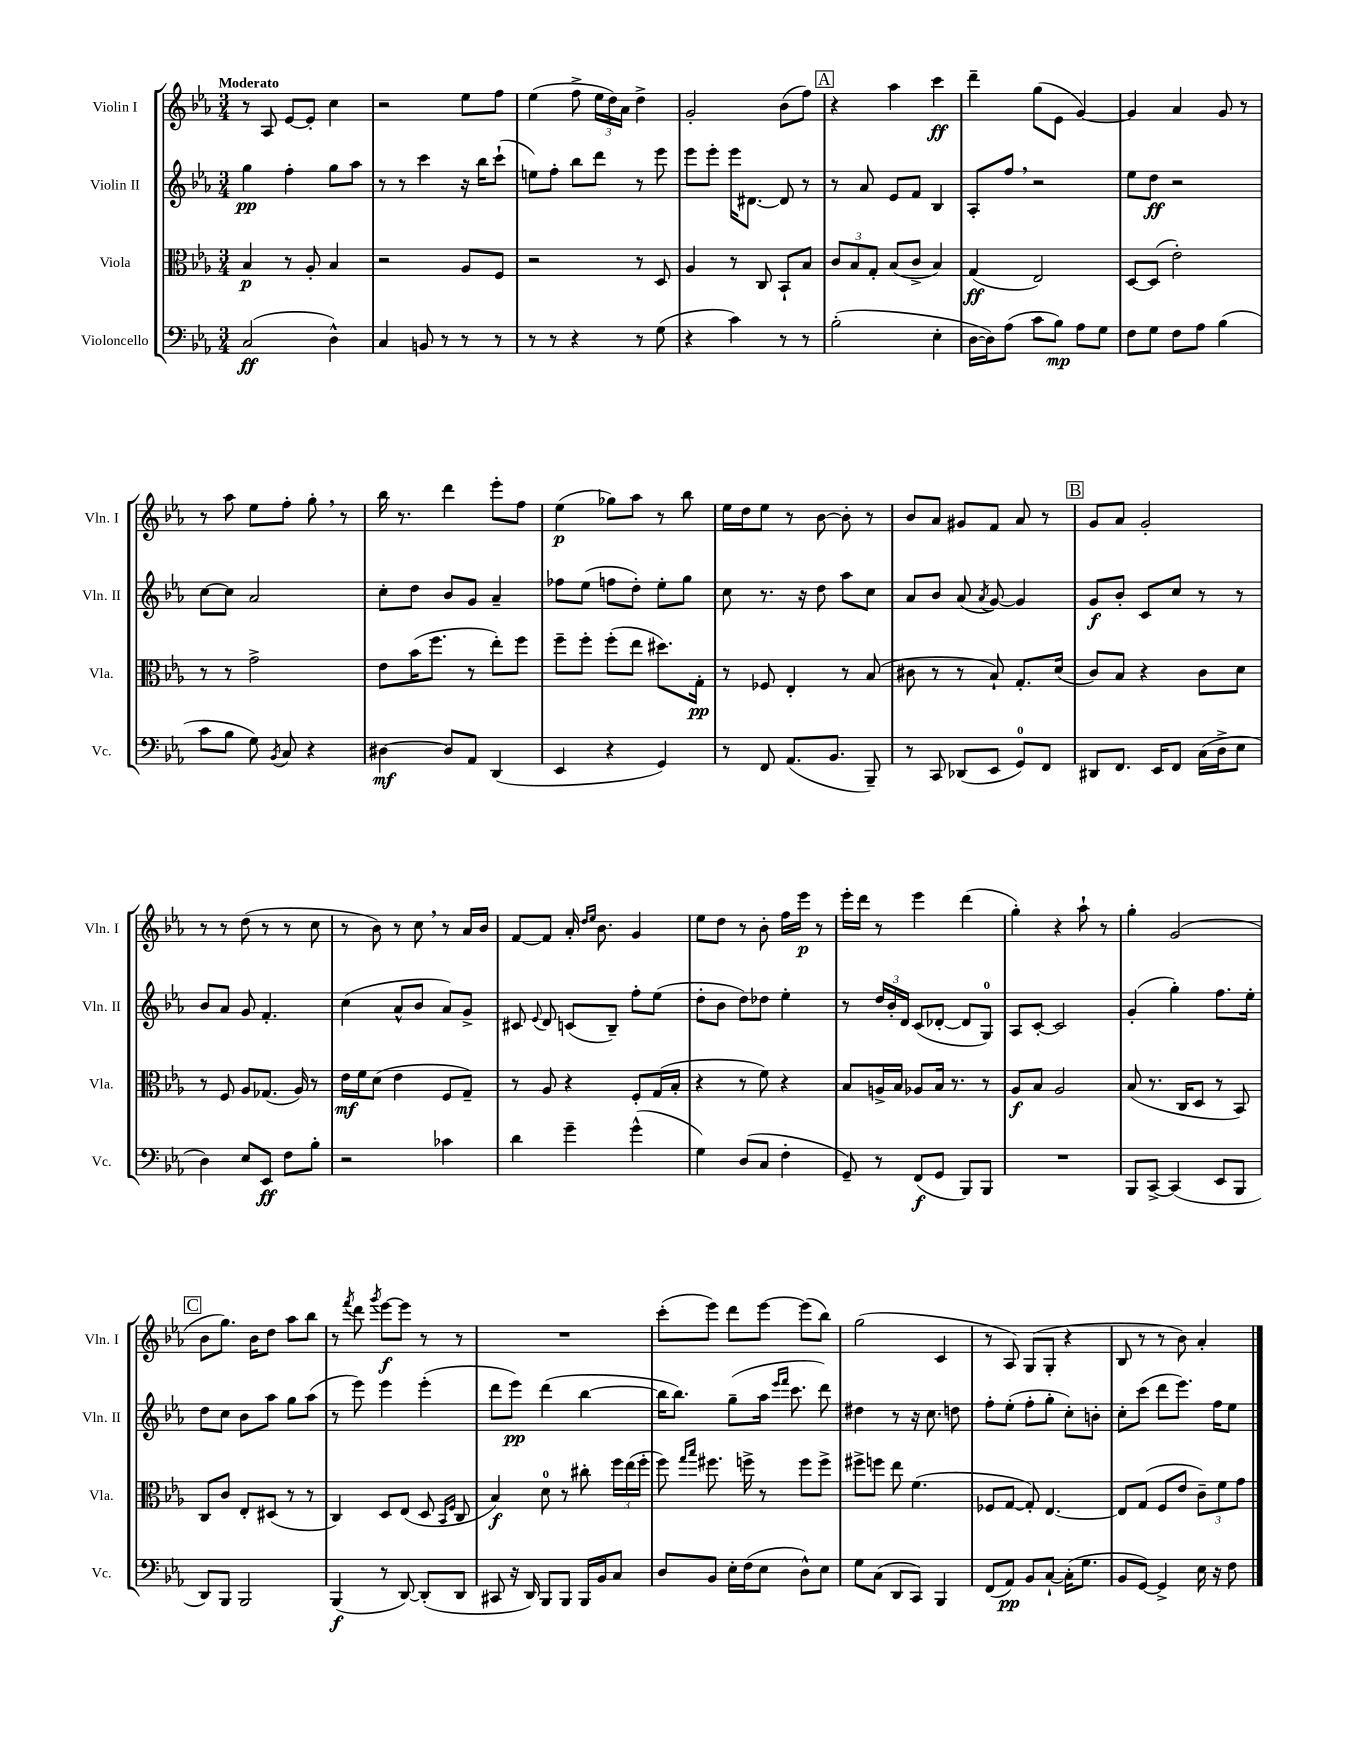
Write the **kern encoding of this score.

**kern	**kern	**kern	**kern
*staff4	*staff3	*staff2	*staff1
*clefF4	*clefC3	*clefG2	*clefG2
*k[b-e-a-]	*k[b-e-a-]	*k[b-e-a-]	*k[b-e-a-]
*M3/4	*M3/4	*M3/4	*M3/4
(2C	4B-	4gg	8r
.	.	.	8A-
.	8r	4ff'	[8e-
.	8A-'	.	8e-']
4D^^)	4B-	8gg	4cc
.	.	8aa-	.
=	=	=	=
4C	2r	8r	2r
.	.	8r	.
8BB	.	4ccc	.
8r	.	.	.
8r	8A-	16r	8ee-
.	.	16bb-	.
8r	8F	(8ccc`	8ff
=	=	=	=
8r	2r	8ee)	(4ee-
8r	.	8ff'	.
4r	.	8bb-	8ff^
.	.	8ddd	24ee-
.	.	.	24dd)
.	.	.	24a-
8r	8r	8r	4dd^
(8G	8D	8eee-	.
=	=	=	=
4r	4A-	8eee-	2g'
.	.	8eee-'	.
4c)	8r	16eee-	.
.	.	[8.d#	.
.	8C	.	.
8r	8BB-`	8d#]	(8b-
8r	8B-	8r	8ff)
=	=	=	=
(2B-'	12c	8r	4r
.	12B-	.	.
.	.	8a-	.
.	12G'	.	.
.	(8B-	8e-	4aa-
.	8c^	8f	.
4E-'	4B-)	4B-	4ccc
=	=	=	=
[16D	(4G	8A-'	4ddd~
16D])	.	.	.
(8A-	.	8ff	.
8c	2E-)	2r	(8gg
8B-)	.	.	8e-
8A-	.	.	[4g)
8G	.	.	.
=	=	=	=
8F	[8D	8ee-	4g]
8G	(8D]	8dd	.
8F	2e-')	2r	4a-
8A-	.	.	.
(4B-	.	.	8g
.	.	.	8r
=	=	=	=
8c	8r	[8cc	8r
8B-	8r	8cc]	8aa-
8G)	2g^	2a-	8ee-
8qBB-	.	.	.
8C	.	.	8ff'
4r	.	.	8gg'
.	.	.	8r
=	=	=	=
[4D#	8e-	8cc'	16bb-
.	.	.	8.r
.	(16b-	8dd	.
.	8.ff	.	.
8D#]	.	8b-	4ddd
8AA-	8r	8g	.
(4DD	8ee-')	4a-~	8eee-'
.	8ff	.	8ff
=	=	=	=
4EE-	8ff~	8ff-	(4ee-
.	8ff'	(8ee-	.
4r	(8ff'	8ff	8gg-)
.	8ee-	8dd')	8aa-
4GG)	8.dd#)	8ee-'	8r
.	.	8gg	8bb-
.	16G'	.	.
=	=	=	=
8r	8r	8cc	16ee-
.	.	.	16dd
8FF	8F-	8.r	8ee-
(8.AA-	4E-'	.	8r
.	.	16r	.
.	.	8dd	[8b-
8.BB-	.	.	.
.	8r	8aa-	8b-']
8BBB-~)	(8B-	8cc	8r
=	=	=	=
8r	8c#	8a-	8b-
8CC	8r	8b-	8a-
(8DD-	8r	(8a-	8g#
.	.	8qa-	.
8EE-	8B-`)	[8g)	8f
8GG)	8.G'	4g]	8a-
8FF	.	.	8r
.	(16d	.	.
=	=	=	=
8DD#	8c)	8g	8g
8.FF	8B-	8b-'	8a-
.	4r	8c	2g'
16EE-	.	.	.
8FF	.	8cc	.
(16C	8c	8r	.
16D^	.	.	.
8E-	8d	8r	.
=	=	=	=
4D)	8r	8b-	8r
.	8F	8a-	8r
8E-	8A-	8g	(8dd
8EE-	(8.G-	4.f'	8r
8F	.	.	8r
.	16A-)	.	.
8B-'	8r	.	8cc
=	=	=	=
2r	16e-	(4cc	8r
.	16f	.	.
.	(8d	.	8b-)
.	4e-	8a-^^	8r
.	.	8b-	8cc
4c-	8F	8a-)	8r
.	8G~)	8g^	16a-
.	.	.	16b-
=	=	=	=
4d	8r	8c#	[8f
.	.	8qqe-	.
.	8A-	8d	8f]
4g~	4r	(8c	16a-'
.	.	.	16qqdd
.	.	.	16qqee-
.	.	.	8.b-
.	.	8B-~)	.
(4g^^	8F'	8ff'	4g
.	(16G	(8ee-	.
.	16B-'	.	.
=	=	=	=
4G)	4r	8dd'	8ee-
.	.	8b-	8dd
(8D	8r	8dd)	8r
8C	8f)	8dd-	8b-'
4F'	4r	4ee-'	16ff
.	.	.	16eee-
.	.	.	8r
=	=	=	=
8GG~)	8B-	8r	16eee-'
.	.	.	16ddd
8r	16A^	24dd	8r
.	.	24b-'	.
.	16B-	.	.
.	.	24d	.
(8FF	8A-	(8c	4eee-
8GG	16B-	[8d-'	.
.	8.r	.	.
8BBB-)	.	8d-]	(4ddd
8BBB-	8r	8G)	.
=	=	=	=
2.r	8A-	8A-	4gg')
.	8B-	[8c'	.
.	2A-	2c]	4r
.	.	.	8aa-`
.	.	.	8r
=	=	=	=
8BBB-	(8B-	(4g'	4gg'
[8CC^	8.r	.	.
(4CC]	.	4gg')	(2g
.	16C	.	.
.	8D	.	.
8EE-	8r	8.ff	.
8BBB-	8BB-)	.	.
.	.	16ee-'	.
=	=	=	=
8DD)	8C	8dd	8b-
8BBB-	8c	8cc	8.gg)
2BBB-	8E-'	8b-	.
.	.	.	16b-
.	(8D#	8aa-	8dd
.	8r	8gg	8aa-
.	8r	(8aa-	8bb-
=	=	=	=
(4BBB-	4C)	8r	8r
.	.	.	8qfff
.	.	8eee-)	8ddd
.	.	.	8qggg
8r	8D	4eee-	[8eee-
[8DD)	(8E-	.	8eee-]
(8DD']	8D	(4eee-'	8r
.	16qqBB-	.	.
.	16qqF	.	.
8DD	8C	.	8r
=	=	=	=
8CC#	4B-)	8ddd	2.r
16r	.	8eee-)	.
16DD)	.	.	.
8BBB-	8d	(4ddd	.
8BBB-	8r	.	.
16BBB-	8cc#'	[4bb-	.
16BB-	.	.	.
8C	24ff	.	.
.	(24ee-	.	.
.	24ff'	.	.
=	=	=	=
8D	8ff)	16bb-]	(8ccc'
.	.	8.bb-)	.
.	16qqgg	.	.
.	16qqbb-	.	.
8BB-	8.ff#	.	8eee-)
16E-'	.	(8gg~	8ddd
(16F	16ff^	.	.
8E-	8r	16aa-	[8eee-
.	.	16qqeee-	.
.	.	16qqfff	.
.	.	8.ccc	.
8D^^)	8ff	.	(8eee-]
8E-	8ff^	8ddd)	8bb-)
=	=	=	=
8G	8ff#^	4dd#	(2gg
(8C	8ff	.	.
8DD	8ee-	8r	.
8CC)	(4.f	16r	.
.	.	8.cc	.
4BBB-	.	.	4c
.	.	8dd	.
=	=	=	=
(8FF	8F-	8ff'	8r
8AA-)	[8G	(8ee-'	8A-)
8BB-	8G'])	8ff'	(8G
[8C`	[4.E-	8gg'	8G'
(16C']	.	8cc')	4r
8.G	.	.	.
.	.	8b'	.
=	=	=	=
8BB-	8E-]	8cc'	8B-
[8GG)	(8G	(8ccc	8r
4GG^]	8F	8ddd	8r
.	8e-	8.eee-)	8b-)
16E-	12c~)	.	4a-'
16r	.	16ff	.
.	12f	.	.
8F	.	8ee-	.
.	12g	.	.
==	==	==	==
*-	*-	*-	*-
